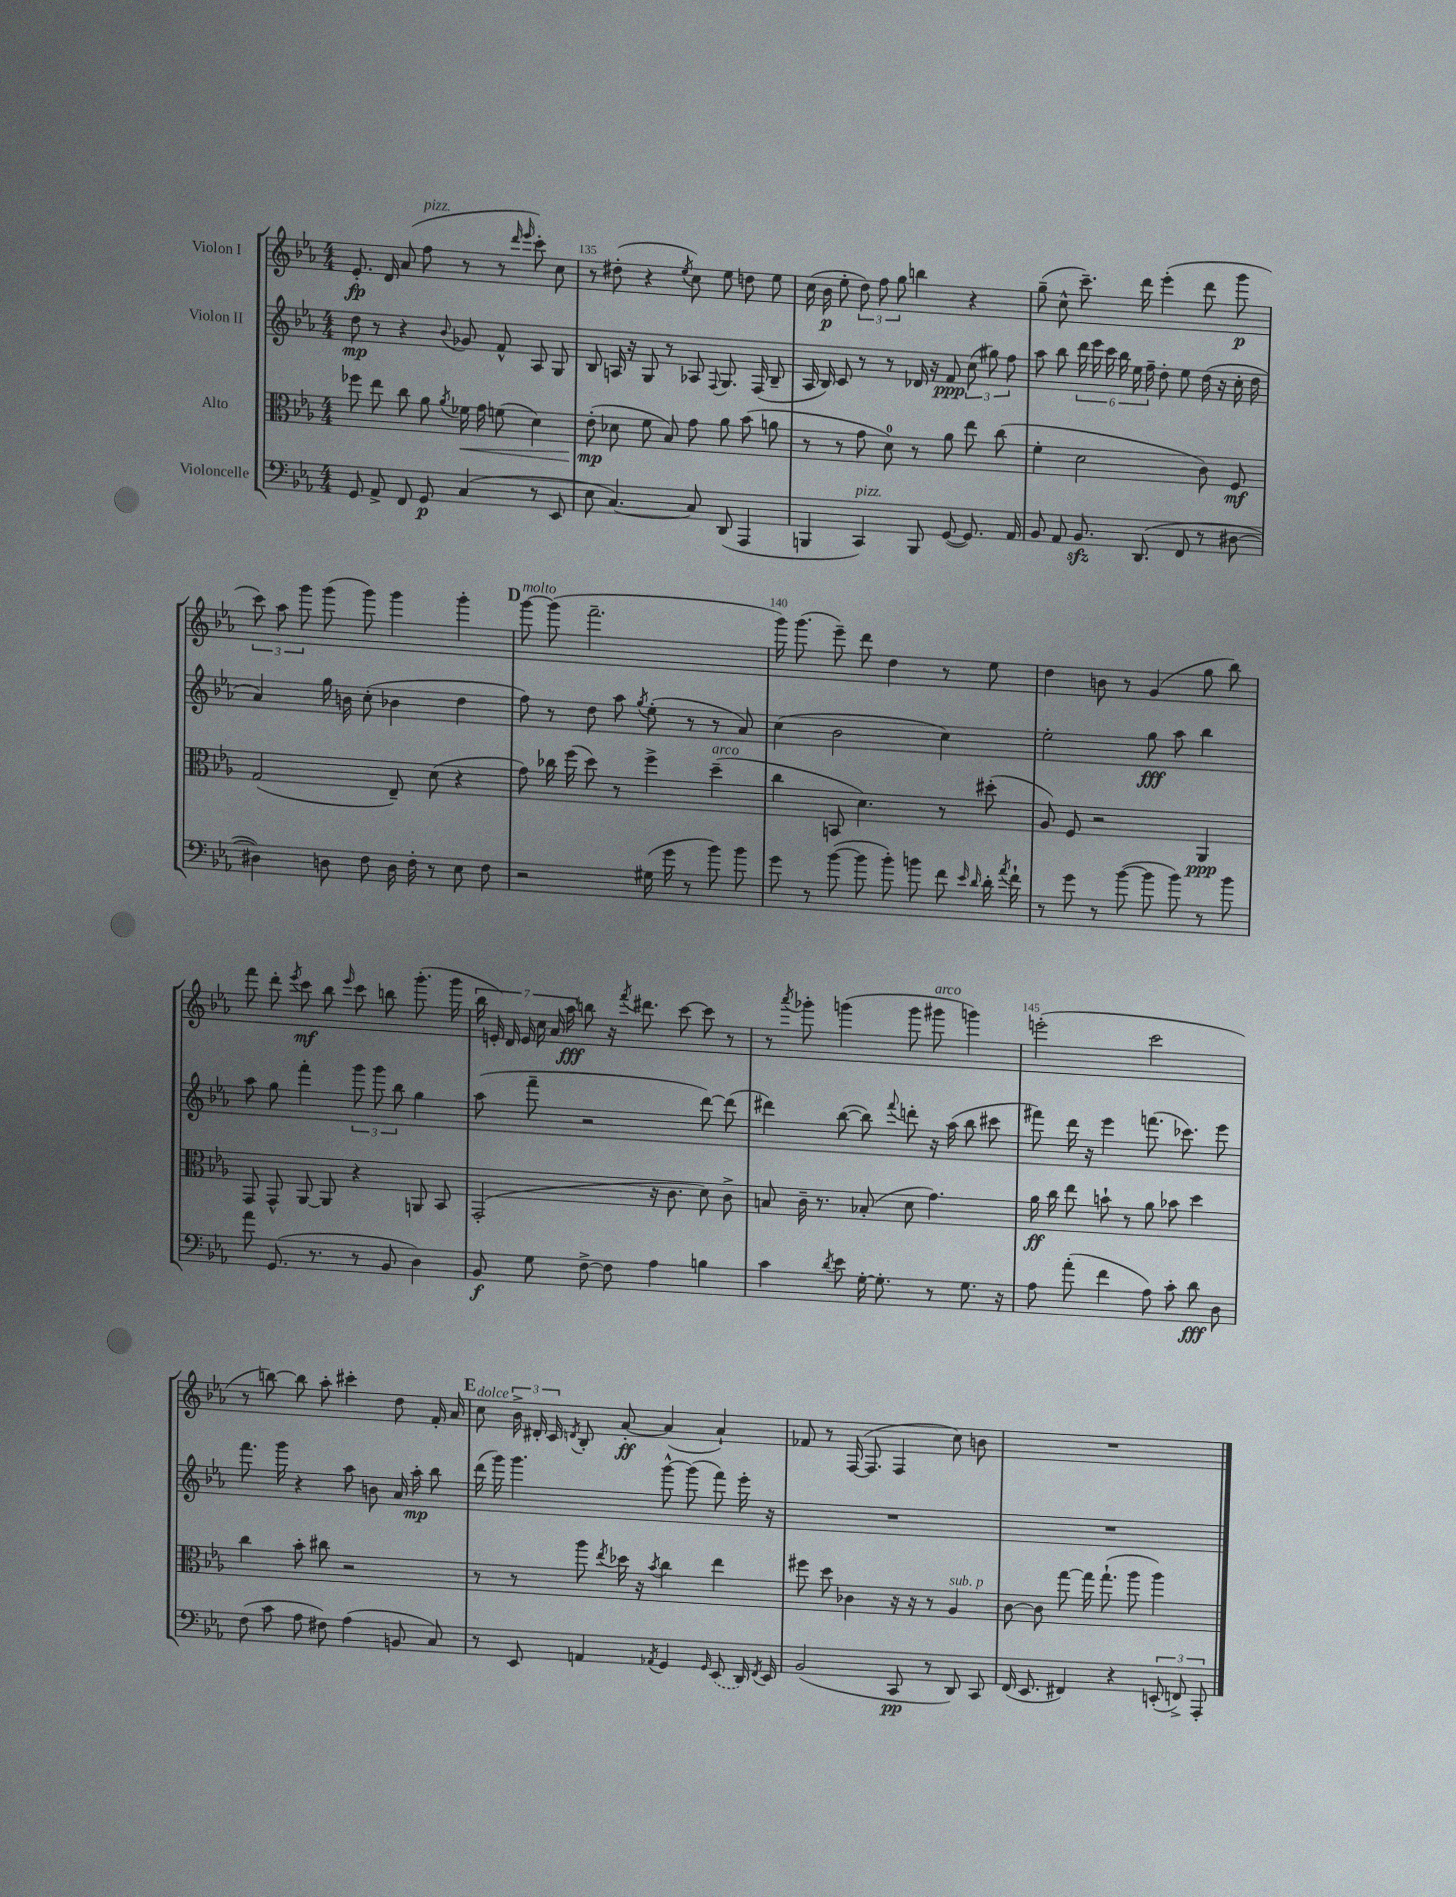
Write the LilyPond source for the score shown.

<<
\new StaffGroup <<
\new Staff = "s0" \with { instrumentName = "Violon I" } {
    \clef treble \key ees \major \numericTimeSignature \time 4/4
    \autoBeamOff ees'8.-.\fp d'16 aes'8( f''8^\markup { \italic "pizz." } r8 r8 \grace { d'''16 ees'''16 } c'''8-.) c''8 |
    r8 dis''8-.( r4 \acciaccatura { ees''8 } c''8) ees''8 d''8 ees''8 |
    c''16( bes'16\p ees''8-. \tuplet 3/2 { d''8) f''8 g''8 } b''4 r4 |
    g''8--( c''8-^ c'''8.--) d'''16 ees'''4-.( d'''8 g'''8\p |
    \tuplet 3/2 { c'''8) aes''8 g'''8 } g'''8( g'''8) g'''4 g'''4-. |
    \mark \markup { \bold "D" } g'''8~^\markup { \italic "molto" } g'''8( f'''2.-- |
    g'''16) g'''8.( ees'''8--) d'''8 d''4 r8 ees''8 |
    d''4 b'8 r8 g'4( g''8 bes''8) |
    f'''8 d'''8-. \acciaccatura { ees'''8 } c'''8\mf bes''8 \grace { ees'''16 } c'''8 b''8 g'''8.-.( g'''16 |
    \tuplet 7/4 { bes''16 e'16-.) d'16 e'16 c''16 aes'16 aes''16\fff } b''8 r16 \acciaccatura { f'''8 } dis'''8. c'''8~ c'''8 r8 |
    r8 \acciaccatura { aes'''8 } ges'''8-. g'''4( g'''8 gis'''8^\markup { \italic "arco" } g'''4) |
    e'''2-.( c'''2 |
    r8 b''8~) b''8 aes''8-. cis'''4-. d''8 f'16-. aes'16 |
    \mark \markup { \bold "E" } c''8^\markup { \italic "dolce" } \tuplet 3/2 { bes'16-> dis'16-. c'16 } \acciaccatura { d'8 } bes8-. aes'8~-.\ff aes'4( aes'4-!) |
    fes'8 r8 f16~( f8. f4 c''8) b'8 |
    R1 \bar "|." |
}
\new Staff = "s1" \with { instrumentName = "Violon II" } {
    \clef treble \key ees \major \numericTimeSignature \time 4/4
    \autoBeamOff d''8\mp r8 r4 \appoggiatura { bes'8 } ges'8 f'8-^ aes8 g8 |
    bes8 a16 r16 g8 r8 aes8 \appoggiatura { f8 } g8. f16( bes8-- |
    aes16 bes16) c'8 r8 r8 des'16 r16 f'8\ppp \tuplet 3/2 { c''8( gis''8) f''8 } |
    aes''8 bes''8 \tuplet 6/4 { d'''16 ees'''16 c'''16 bes''16 ees''16 f''16-- } d''8-. ees''8 d''16( r16 c''16-. d''16 |
    aes'4) g''16 b'16 c''8-.( bes'4 d''4 |
    \mark \markup { \bold "D" } f''8) r8 d''8 aes''8 \acciaccatura { g''8 } ees''8-.( r8 r8 aes'8) |
    c''4( bes'2 c''4) |
    ees''2-. g''8\fff aes''8 bes''4 |
    aes''8 g''8 f'''4-. \tuplet 3/2 { g'''8 g'''8 bes''8 } g''4 |
    aes''8( f'''8-- r2 d'''8~) d'''8( |
    dis'''4) bes''8~( bes''8) \appoggiatura { f'''8 } d'''8-. r16 aes''16( bes''8 cis'''8 |
    fis'''8) d'''16 r16 ees'''4 f'''8.( ces'''8.) ees'''8 |
    f'''8. g'''16 r4 aes''8 b'8 aes'16 aes''16-.\mp bes''8 |
    \mark \markup { \bold "E" } d'''16( g'''16) g'''4. g'''8~-^ g'''8( f'''8) ees'''16-. r16 |
    R1 |
    R1 \bar "|." |
}
\new Staff = "s2" \with { instrumentName = "Alto" } {
    \clef alto \key ees \major \numericTimeSignature \time 4/4
    \autoBeamOff fes''8 ees''8 c''8 aes'8 \acciaccatura { aes'8 } fes'16\< g'16 f'8( d'4) |
    ees'8-.\mp\!( des'8 f'8 bes8) g'8 aes'8 bes'8( a'8 |
    r8 r8 g'8 d'8-0) r8 aes'8 ees''8 c''8( |
    f'4-. d'2 c'8) f8\mf |
    g2( ees8--) d'8( r4 |
    \mark \markup { \bold "D" } g'8) ces''16 f''16( d''8) r8 f''4-> d''4--^\markup { \italic "arco" }( |
    c''4 b,8 d'4.) r8 dis''8-.( |
    aes8) f8 r2 aes,4\ppp |
    g,8 g,8-^ aes,8~ aes,8 r4 a,8 bes,8 |
    g,2-.( r16 c'8. d'8) c'8-> |
    b8 c'16-- r8. bes8-.( d'8 g'4.) |
    aes'16\ff c''16 ees''8 b'8-! r8 aes'8 bes'8 d''4 |
    c''4 bes'8-. cis''8 r2 |
    \mark \markup { \bold "E" } r8 r8 aes''8 \acciaccatura { ees''8 } des''16 r16 \acciaccatura { bes'8 } c''4 ees''4 |
    fis''8 d''8 ces'4 r16 r16 r8 aes4^\markup { \italic "sub. p" } |
    c'8~ c'8 g''8~ g''16 g''8.-!( aes''8 aes''4) \bar "|." |
}
\new Staff = "s3" \with { instrumentName = "Violoncelle" } {
    \clef bass \key ees \major \numericTimeSignature \time 4/4
    \autoBeamOff g,8 aes,8-> f,8 g,8\p c4( r8 ees,8 |
    ees8 c4.~) c8 d,8( aes,,4 |
    b,,4 c,4^\markup { \italic "pizz." }) b,,8 g,8~( g,8.) aes,16 |
    bes,8 aes,8 bes,8.\sfz d,8.( f,8 r8 dis8~ |
    dis4) d8 f8 d16 f16-. r8 ees8 f8 |
    \mark \markup { \bold "D" } r2 gis16( g'16 r8 bes'8) bes'8 |
    g'8 r8 bes'8~( bes'8 bes'8-.) b'8 f'8 \grace { ees'16 d'16 } d'16-. \acciaccatura { aes'8 } f'16-! |
    r8 g'8 r8 bes'8~( bes'8 bes'8) r8 bes'8 |
    aes'8 g,8.( r8. r8 bes,8 d4) |
    bes,8\f g8 f8~-> f8 aes4 b4 |
    c'4 \acciaccatura { d'8 } ees'8 g16~-. g8.-. r8 g8. r16 |
    aes8 aes'8-.( f'4 aes8) c'8-. d'8\fff d8 |
    f8( c'8 aes8 fis8) aes4( b,8 c8) |
    \mark \markup { \bold "E" } r8 ees,8 a,4 \acciaccatura { aes,8 } g,4 \grace { g,16 } \once \slurDashed ees,8( d,16) \acciaccatura { f,8 } ees,16 |
    bes,2( c,8\pp r8 d,8) c,8 |
    f,16( ees,8. fis,4) r4 \tuplet 3/2 { e,8-.( f,8->) aes,,8-. } \bar "|." |
}
>>
>>
\layout { \context { \Score currentBarNumber = #134 \override BarNumber.break-visibility = ##(#f #t #t) barNumberVisibility = #(every-nth-bar-number-visible 5) } }
